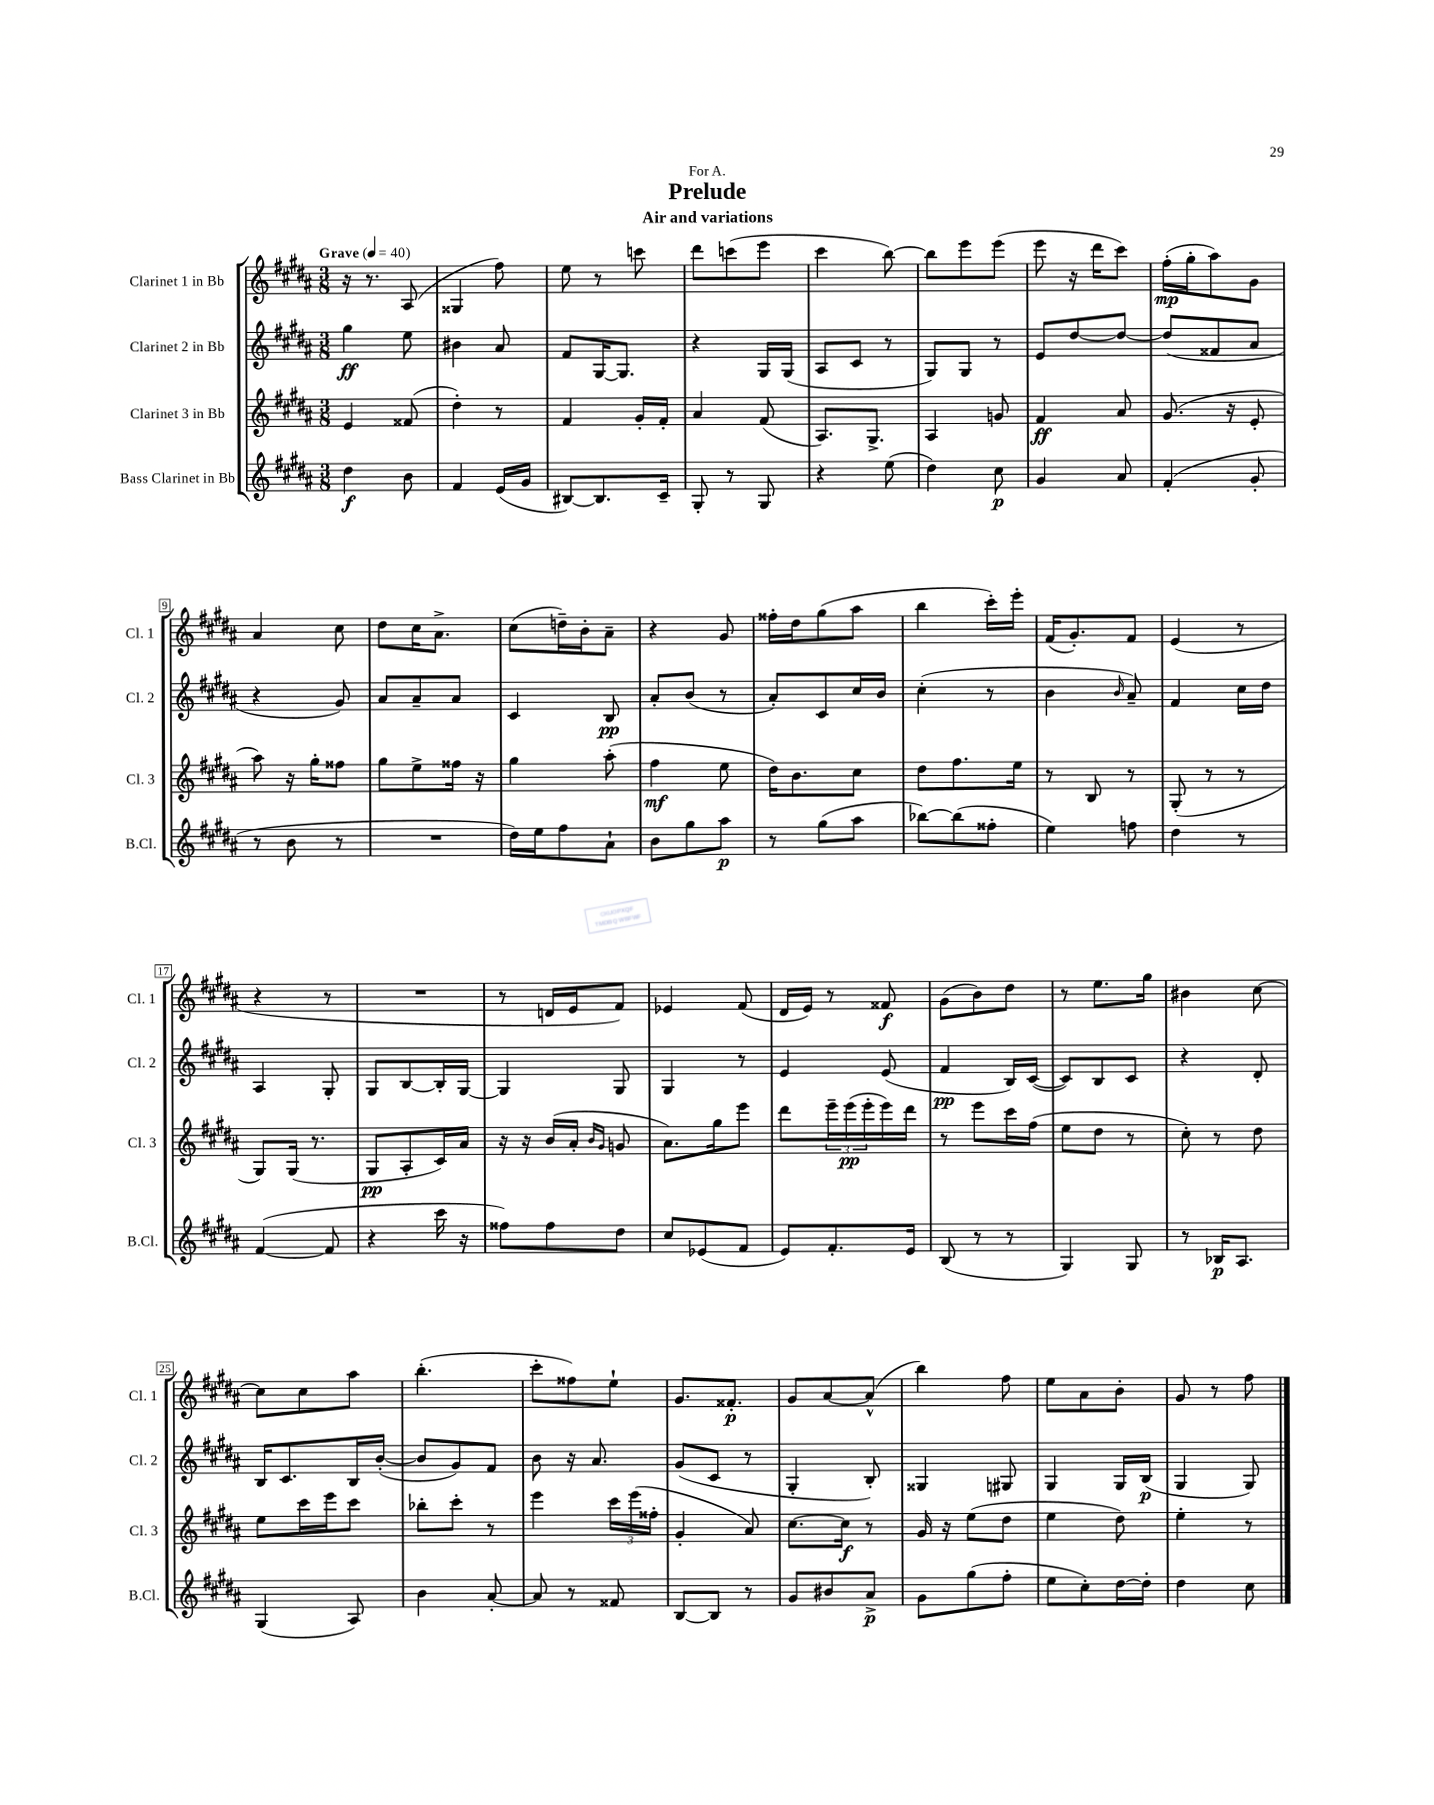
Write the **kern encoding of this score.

**kern	**kern	**kern	**kern
*staff4	*staff3	*staff2	*staff1
*clefG2	*clefG2	*clefG2	*clefG2
*k[f#c#g#d#a#]	*k[f#c#g#d#a#]	*k[f#c#g#d#a#]	*k[f#c#g#d#a#]
*M3/8	*M3/8	*M3/8	*M3/8
*MM40	*MM40	*MM40	*MM40
4dd#	4e	4gg#	16r
.	.	.	8.r
8b	(8f##	8ee	(8A#
=	=	=	=
4f#	4dd#')	4b#	4G##
(16e	8r	8a#	8ff#)
16g#	.	.	.
=	=	=	=
[8B#)	4f#	8f#	8ee
8.B#]	.	[16G#	8r
.	.	8.G#]	.
.	16g#'	.	8ccc
16c#~	16f#'	.	.
=	=	=	=
8G#'	4a#	4r	8ddd#
8r	.	.	(8ccc
8G#	(8f#	16G#	8eee
.	.	(16G#	.
=	=	=	=
4r	8.A#)	8A#	4ccc#
.	.	8c#	.
.	8.G#^	.	.
(8ee	.	8r	[8bb)
=	=	=	=
4dd#)	4A#	8G#)	8bb]
.	.	8G#	8eee
8cc#	8g	8r	(8eee
=	=	=	=
4g#	4f#	8e	8eee
.	.	[8dd#	16r
.	.	.	16ddd#
8a#	8a#	8dd#_	8ccc#)
=	=	=	=
(4f#'	(8.g#	(8dd#]	(16ff#'
.	.	.	16gg#'
.	.	8f##	8aa#)
.	16r	.	.
8g#'	8e'	8a#	8g#
=	=	=	=
8r	8aa#)	4r	4a#
8b	16r	.	.
.	16gg#'	.	.
8r	8ff##	8g#)	8cc#
=	=	=	=
4.r	8gg#	8a#	8dd#
.	8ee^	8a#~	16cc#
.	.	.	8.a#^
.	16ff##	8a#	.
.	16r	.	.
=	=	=	=
16dd#)	4gg#	4c#	(8cc#
16ee	.	.	.
8ff#	.	.	16dd~)
.	.	.	16b'
8a#`	(8aa#'	8B	8a#~
=	=	=	=
8b	4ff#	8a#'	4r
8gg#	.	(8b	.
8aa#	8ee	8r	8g#
=	=	=	=
8r	16dd#)	8a#')	16ff##'
.	8.b	.	16dd#
(8gg#	.	8c#	(8gg#
8aa#	8cc#	16cc#	8aa#
.	.	16b	.
=	=	=	=
[8bb-)	8dd#	(4cc#'	4bb
(8bb-]	8.ff#	.	.
8ff##'	.	8r	16ccc#')
.	16ee	.	16eee'
=	=	=	=
4ee)	8r	4b	(16f#
.	.	.	8.g#')
.	8B	.	.
.	.	16qqb	.
8ff	8r	8a#~)	8f#
=	=	=	=
4dd#	(8G#'	4f#	(4e
.	8r	.	.
8r	8r	16cc#	8r
.	.	16dd#	.
=	=	=	=
([4f#	8G#)	4A#	4r
.	(16G#	.	.
.	8.r	.	.
8f#]	.	8G#'	8r
=	=	=	=
4r	8G#	8G#	4.r
.	8A#'	[8B	.
16ccc#	16c#)	16B']	.
16r	16a#	[16G#	.
=	=	=	=
8ff##)	16r	4G#]	8r
.	16r	.	.
8ff##	(16b	.	16d
.	16a#'	.	16e
.	16qqb	.	.
.	16qqg#	.	.
8dd#	8g	8G#	8f#)
=	=	=	=
8cc#	8.a#)	4G#	4e-
(8e-	.	.	.
.	16gg#	.	.
8f#	8eee	8r	(8f#
=	=	=	=
8e)	8ddd#	4e	16d#
.	.	.	16e)
8.f#'	24eee~	.	8r
.	(24eee	.	.
.	24eee'	.	.
.	16eee)	(8e	8f##
16e	16ddd#	.	.
=	=	=	=
(8B	8r	4f#	(8g#
8r	8eee	.	8b)
8r	16ccc#	16B)	8dd#
.	(16ff#	([16c#	.
=	=	=	=
4G#)	8ee	8c#])	8r
.	8dd#	8B	8.ee
8G#	8r	8c#	.
.	.	.	16gg#
=	=	=	=
8r	8cc#')	4r	4b#
16B-	8r	.	.
8.A#	.	.	.
.	8dd#	8d#'	[8cc#
=	=	=	=
(4G#	8ee	16B	8cc#]
.	.	8.c#	.
.	16ccc#	.	8cc#
.	16eee	.	.
8A#)	8ccc#	16B	8aa#
.	.	([16b'	.
=	=	=	=
4b	8bb-'	8b]	(4.bb'
.	8ccc#'	8g#)	.
[8a#'	8r	8f#	.
=	=	=	=
8a#]	4eee	8b	8ccc#'
8r	.	16r	8ff##)
.	.	8.a#	.
8f##	24ccc#	.	8ee`
.	(24eee	.	.
.	24ff##'	.	.
=	=	=	=
[8B	4g#'	(8g#	8.g#
8B]	.	8c#	.
.	.	.	8.f##'
8r	8a#)	8r	.
=	=	=	=
8g#	[8.cc#	4G#'	8g#
8b#	.	.	[8a#
.	16cc#]	.	.
8a#^	8r	8B')	(8a#^^]
=	=	=	=
8g#	16g#	4G##	4bb)
.	16r	.	.
(8gg#	(8ee	.	.
8ff#'	8dd#	8G#	8ff#
=	=	=	=
8ee	4ee	4G#	8ee
8cc#')	.	.	8a#
[16dd#	8dd#)	16G#	8b'
16dd#']	.	(16B	.
=	=	=	=
4dd#	4ee'	4G#	8g#
.	.	.	8r
8cc#	8r	8G#)	8ff#
==	==	==	==
*-	*-	*-	*-
